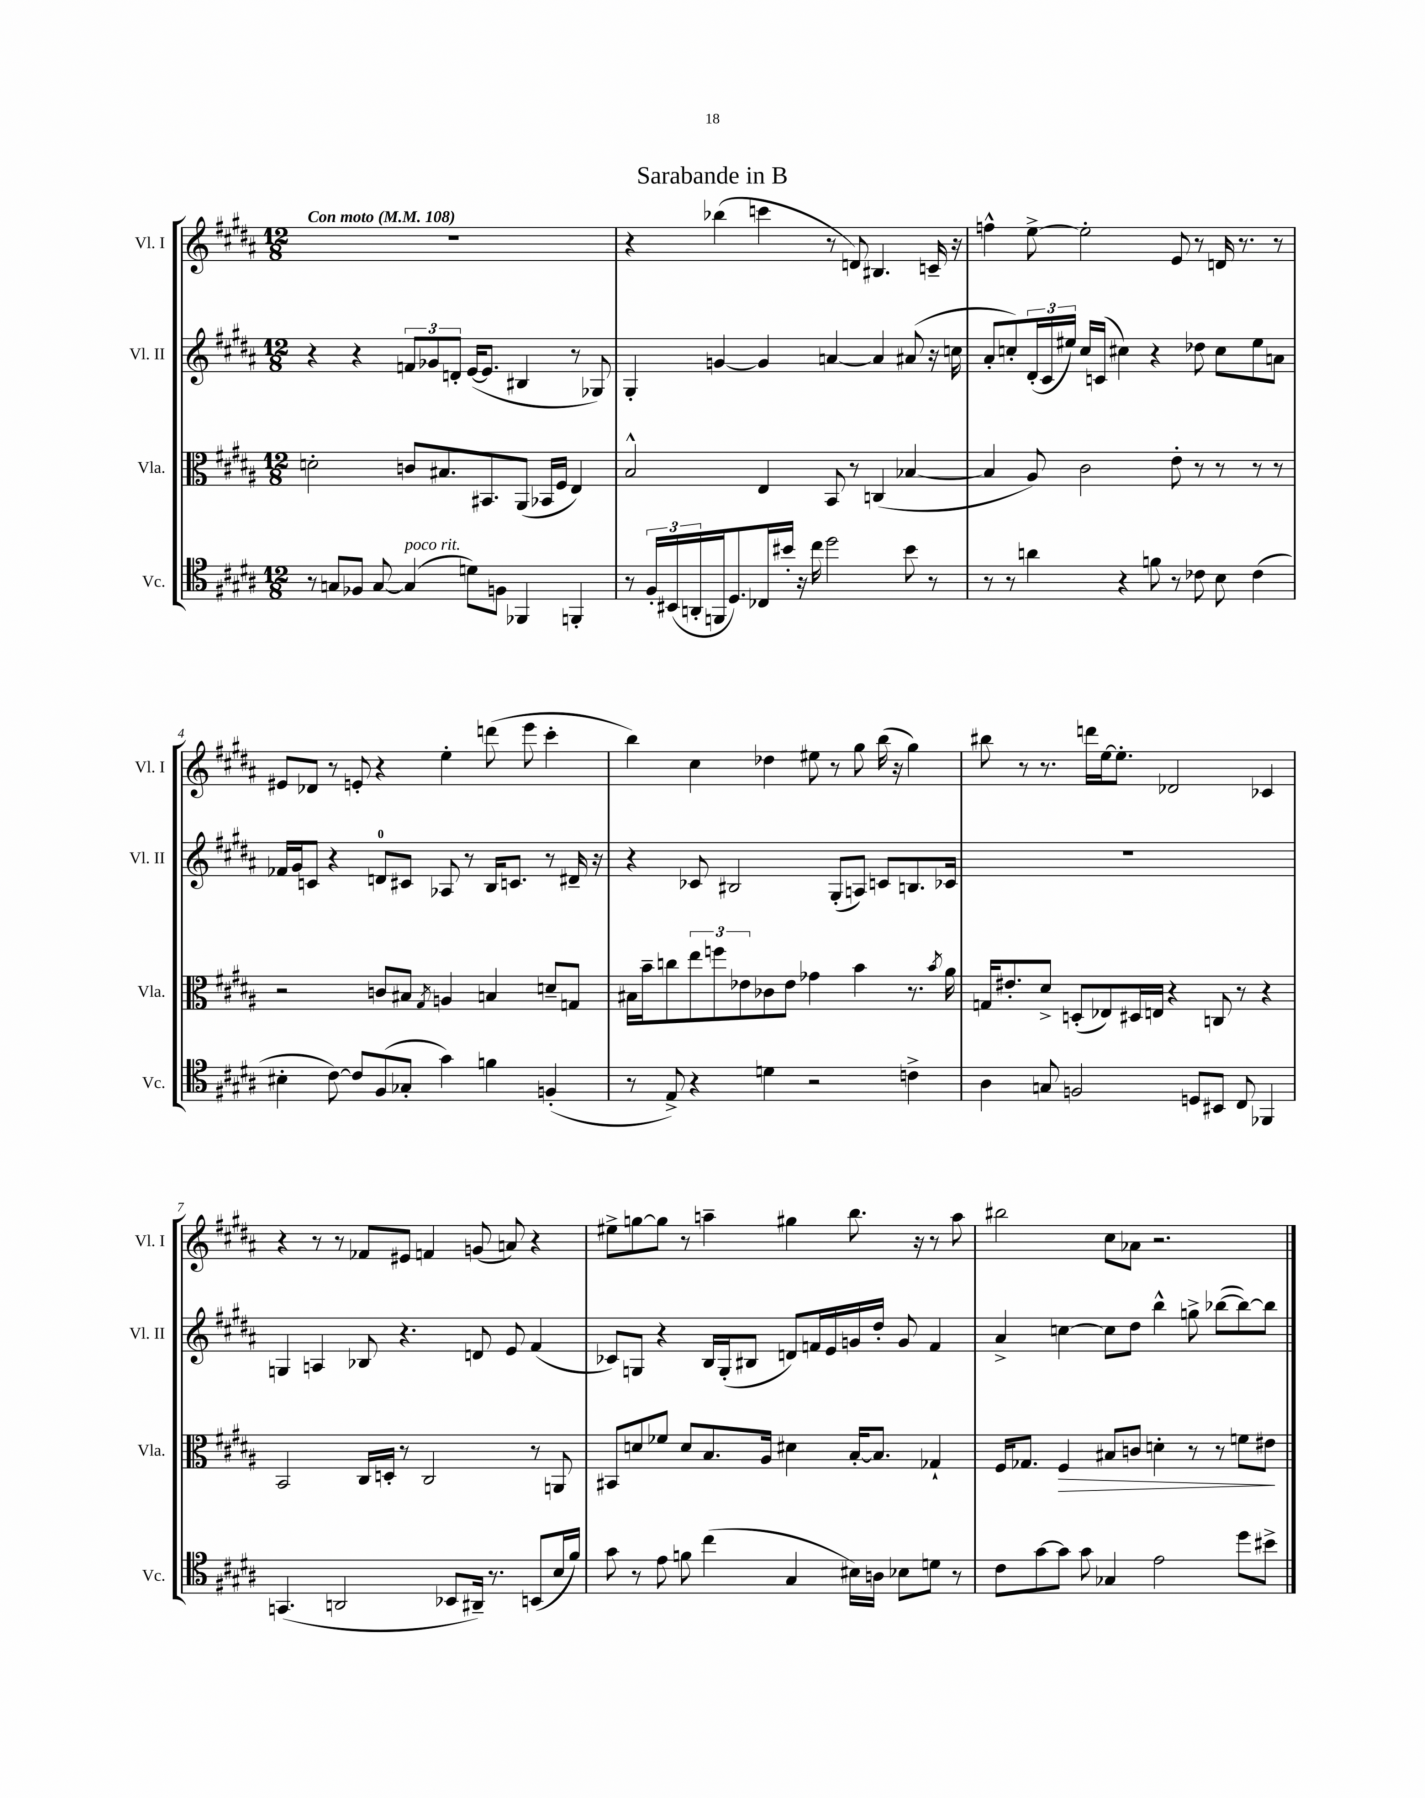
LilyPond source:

\header { title = "Sarabande in B" }
<<
\new StaffGroup <<
\new Staff = "s0" \with { instrumentName = "Vl. I" shortInstrumentName = "Vl. I" } {
    \clef treble \key b \major \numericTimeSignature \time 12/8 \tempo "Con moto" 4 = 108
    R1. |
    r4 bes''4( c'''4 r8 d'8) bis4. c'16-- r16 |
    f''4-^ e''8~-> e''2-. e'8 r8 d'16 r8. r8 |
    eis'8 des'8 r8 e'8-. r4 e''4-. d'''8( e'''8 cis'''4-. |
    b''4) cis''4 des''4 eis''8 r8 gis''8 b''16( r16 gis''4) |
    bis''8 r8 r8. d'''16 e''16~ e''8.-. des'2 ces'4 |
    r4 r8 r8 fes'8 eis'8 f'4 g'8( a'8) r4 |
    eis''8-> g''8~ g''8 r8 a''4-- gis''4 b''8. r16 r8 a''8 |
    bis''2 cis''8 aes'8 r2. \bar "|." |
}
\new Staff = "s1" \with { instrumentName = "Vl. II" shortInstrumentName = "Vl. II" } {
    \clef treble \key b \major \numericTimeSignature \time 12/8
    r4 r4 \tuplet 3/2 { f'8 ges'8 d'8-. } e'16~( e'8. bis4 r8 ges8) |
    gis4-. g'4~ g'4 a'4~ a'4 ais'8( r16 c''16 |
    ais'8-. c''8-.) \tuplet 3/2 { dis'16-.( cis'16 eis''16) } c''16 c'16( cis''4) r4 des''8 cis''8 eis''8 a'8 |
    fes'16 gis'16 c'8 r4 d'8-0 cis'8 aes8 r8 b16 c'8. r8 dis'16-- r16 |
    r4 ces'8 bis2 gis8-.( a8) c'8 b8. ces'16 |
    R1. |
    g4 a4 bes8 r4. d'8 e'8 fis'4( |
    ces'8) g8 r4 b16 g16-.( bis8 d'8) f'16 e'16 g'16 dis''16-. g'8 f'4 |
    ais'4-> c''4~ c''8 dis''8 b''4-^ g''8-> bes''8~( bes''8~) bes''8 \bar "|." |
}
\new Staff = "s2" \with { instrumentName = "Vla." shortInstrumentName = "Vla." } {
    \clef alto \key b \major \numericTimeSignature \time 12/8
    d'2-. c'8 bis8. bis,8. ais,8( bes,16 fis16 e4) |
    b2-^ e4 b,8 r8 c4( bes4~ |
    bes4 ais8) cis'2 e'8-. r8 r8 r8 r8 |
    r2 c'8 bis8 \acciaccatura { gis8 } a4 b4 d'8-- g8 |
    bis16 b'16-- c''8 \tuplet 3/2 { e''8 f''8 ees'8 } ces'8 ees'8 ges'4 b'4 r8. \acciaccatura { b'8 } ais'16 |
    g16 eis'8.-. dis'8-> d8-.( ees8) dis16 e16 r4 c8 r8 r4 |
    b,2 cis16 d16-. r8 cis2 r8 a,8 |
    bis,8 d'8 fes'8 d'8 b8. ais16 dis'4 b16~-. b8. ges4-! |
    fis16 ges8. fis4\> bis8 c'8 d'4-. r8 r8 f'8 eis'8\! \bar "|." |
}
\new Staff = "s3" \with { instrumentName = "Vc." shortInstrumentName = "Vc." } {
    \clef tenor \key b \major \numericTimeSignature \time 12/8
    r8 g8 fes8 g8~ g4^\markup { \italic "poco rit." }( d'8) f8 fes,4 f,4-. |
    r8 \tuplet 3/2 { fis16-. bis,16( a,16-. } f,16 dis8.) ces16 bis'16-. r16 cis''16 dis''2 bis'8 r8 |
    r8 r8 a'4 r4 f'8 r8 ces'8 b8 ces'4( |
    bis4-. cis'8~) cis'8 fis8( ges8-. gis'4) f'4 f4-.( |
    r8 e8->) r4 d'4 r2 c'4-> |
    ais4 g8 f2 d8 bis,8 cis8 fes,4 |
    g,4.( a,2 bes,8 ais,16--) r8. b,8( b16 fis'16) |
    gis'8 r8 e'8 f'8 cis''4( gis4 bis16) a16 bes8 d'8 r8 |
    cis'8 gis'8~ gis'8 gis'8 ges4 e'2 dis''8 bis'8-> \bar "|." |
}
>>
>>
